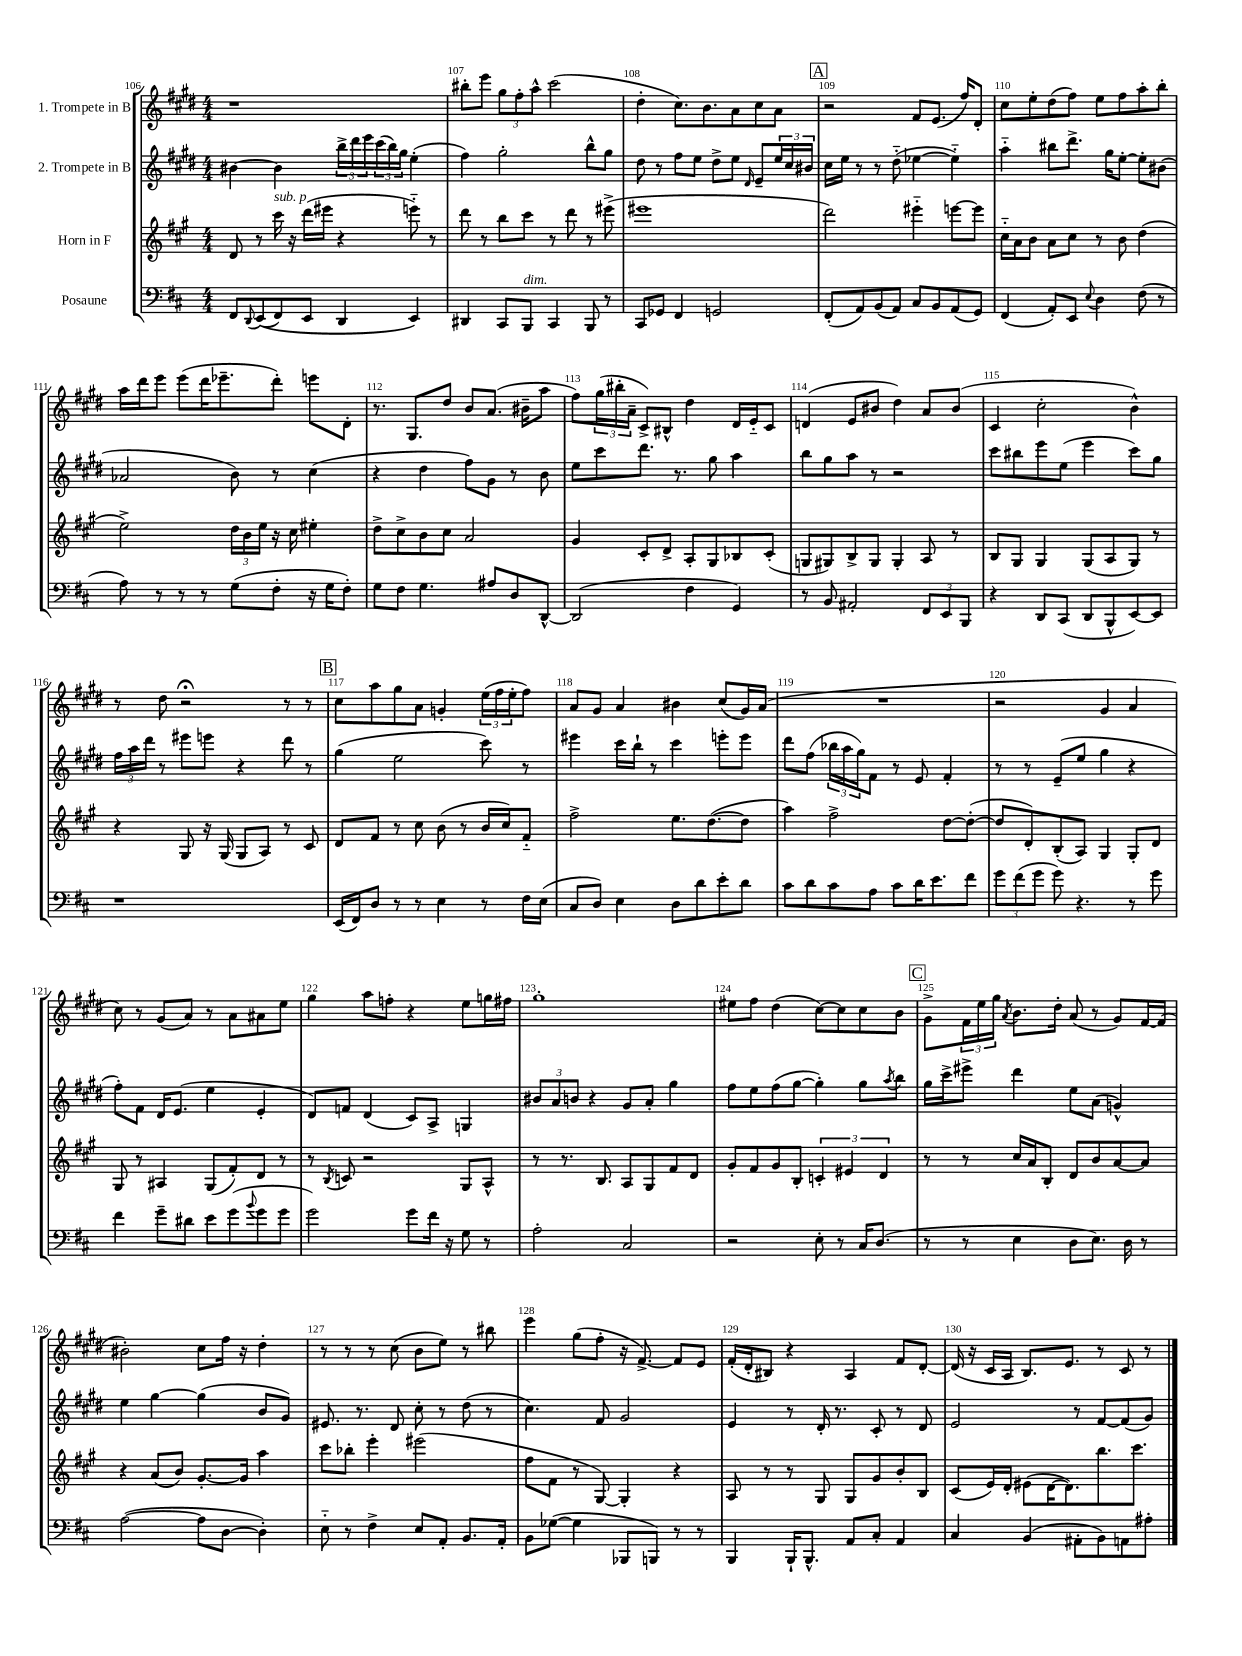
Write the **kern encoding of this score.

**kern	**kern	**kern	**kern
*part4	*part3	*part2	*part1
*staff4	*staff3	*staff2	*staff1
*I"Posaune	*I"Horn in F	*I"2. Trompete in B	*I"1. Trompete in B
*clefF4	*clefG2	*clefG2	*clefG2
*k[f#c#]	*k[f#c#g#]	*k[f#c#g#d#]	*k[f#c#g#d#]
*M4/4	*M4/4	*M4/4	*M4/4
=106	=106	=106	=106
8FF#/L	8d/	[4b#X\	1r
8qqDD/	.	.	.
((8EE/	8r	.	.
!	!LO:TX:a:i:t=sub. p	!	!
8FF#/)	16ccc#\	4b#\]	.
.	16r	.	.
8EE/J	(16ddd\LL	.	.
.	16eee#X\JJ	.	.
4DD/	4r	24bb^\LL	.
.	.	24ddd#\	.
.	.	24eee\	.
.	.	(24ccc#\	.
.	.	24bb\)	.
.	.	24gg#\JJ	.
4EE/)	8eeen\)	(4ee'\	.
.	8r	.	.
=107	=107	=107	=107
4DD#X/	8ddd\	4ff#\)	8bb#X'\L
.	8r	.	8eee\J
8CC#/L	8bb\L	2gg#'\	12gg#\L
.	.	.	12ff#'\
!LO:TX:a:i:t=dim.	!	!	!
8BBB/J	8ccc#\J	.	.
.	.	.	12aa^^\J
4CC#/	8r	.	(2ccc#\
.	8ddd\	.	.
8BBB/	8r	8bb^^\L	.
8r	(8eee#X^\	8gg#\J	.
=108	=108	=108	=108
8CC#/L	1eee#X	8dd#\	4dd#'\
8GG-X/J	.	8r	.
4FF#/	.	8ff#\L	8.cc#\L)
.	.	8ee\J	.
.	.	.	8.b\
2GGn/	.	8dd#^\L	.
.	.	8ee\J	8a\
.	.	16qqd#/	.
.	.	8e~/L	8cc#\
.	.	24ee/L	8a\J
.	.	24cc#/	.
.	.	24b#X/JJ	.
!!LO:REH:place=s1:t=A
=109	=109	=109	=109
(8FF#'/L	2ddd\)	16cc#\LL	2r
.	.	16ee\JJ	.
8AA/)	.	8r	.
(8BB/	.	8r	.
8AA/J)	.	(8dd#\	.
8C#/L	4eee#X\	[4ee-X\	8f#/L
8BB/	.	.	(8.e/J
(8AA/	[8eeen\L	4ee-\])	.
.	.	.	16ff#/KL)
8GG/J)	8eee\J]	.	8d#'/J
=110	=110	=110	=110
(4FF#/	16cc#\LL	4aa\	8cc#\L
.	16a\J	.	.
.	8b\J	.	8ee'\
8AA'/L)	8a\L	8bb#X\L	(8dd#\
8EE/J	8cc#\J	8.ddd#^\J	8ff#\J)
8qqE/	.	.	.
4D\	8r	.	8ee\L
.	.	16gg#\KL	.
.	8b\	[8ee'\J	8ff#\
(8F#\	(4dd\	8ee'\L]	8aa'\
8r	.	(8b#X\J	8bb'\J
!!LO:LB:g=z
=111	=111	=111	=111
8A\)	2ee^\)	2a-X/	16aa\LL
.	.	.	16ddd#\J
8r	.	.	8eee\J
8r	.	.	(8eee\L
8r	.	.	16ddd#\K
.	.	.	8.eee-X~\
(8G\L	24dd\LL	8b\)	.
.	24b\	.	.
.	24ee\JJ	.	.
8F#'\J	16r	8r	8ddd#'\J)
.	16cc#\	.	.
16r	4ee#X'\	(4cc#\	8eeen\L
16G\KL	.	.	.
8F#'\J)	.	.	8d#'\J
=112	=112	=112	=112
8G\L	8dd^\L	4r	8.r
8F#\J	8cc#^\	.	.
.	.	.	8.G#/L
4.G\	8b\	4dd#\	.
.	8cc#\J	.	8dd#/J
.	2a/	8ff#\L)	8b/L
8A#X/L	.	8g#\J	(8.a/J
8D/	.	8r	.
.	.	.	16b#X~\KL
[8DD^^/J	.	8b\	8aa\J
=113	=113	=113	=113
(2DD/]	4g#/	8ee\L	8ff#\L)
.	.	8ccc#\	(24gg#\L
.	.	.	24bb#X'\
.	.	.	24a~\JJ
.	8c#'/L	8.ddd#\J	8c#^/L)
.	8d^/J	.	8B#X^^/J
.	.	8.r	.
4F#\	8A'/L	.	4dd#\
.	8G#/	8gg#\	.
4GG/)	8B-X/	4aa\	16d#/LL
.	.	.	16e/J
.	(8c#'/J	.	8c#/J
=114	=114	=114	=114
8r	8Gn/L	8bb\L	(4dn/
8BB/	8G#X/)	8gg#\	.
2AA#X'/	8B^/	8aa\J	8e/L
.	8G#/J	8r	8b#X/J
.	4G#'/	2r	4dd#\)
12FF#/L	8A/	.	8a/L
12EE/	.	.	.
.	8r	.	(8b#/J
12BBB/J	.	.	.
=115	=115	=115	=115
4r	8B/L	8ccc#\L	4c#/
.	8G#/J	8bb#X\	.
8DD/L	4G#/	8eee\	2cc#'\
(8CC#/J	.	(8ee\J	.
8DD/L	(8G#/L	4eee\	.
8BBB^^/	8A/	.	.
[8EE/)	8G#/J)	8ccc#\L)	4b^^\)
8EE/J]	8r	8gg#\J	.
!!LO:LB:g=z
=116	=116	=116	=116
1r	4r	24ff#\LL	8r
.	.	24aa\	.
.	.	24ddd#\JJ	.
.	.	8r	8dd#\
.	8G#/	8eee#X\L	2r;<
.	16r	8eeen\J	.
.	(16G#/	.	.
.	8G#/L	4r	.
.	8A/J)	.	.
.	8r	8ddd#\	8r
.	8c#/	8r	8r
!!LO:REH:place=s1:t=B
=117	=117	=117	=117
(16EE/LL	8d/L	(4gg#\	8cc#\L
16FF#/J)	.	.	.
8D/J	8f#/J	.	8aa\
8r	8r	2ee\	8gg#\
8r	8cc#\	.	8a\J
4E\	(8b\	.	4gn'/
.	8r	.	.
8r	16b/LL	8ccc#\)	(24ee\LL
.	.	.	24ff#\
.	16cc#/J)	.	.
.	.	.	24ee'\J
16F#\LL	8f#/J	8r	8ff#\J)
(16E\JJ	.	.	.
=118	=118	=118	=118
8C#/L	2ff#^\	4eee#X\	8a/L
8D/J)	.	.	8g#/J
4E\	.	16ccc#\LL	4a/
.	.	16bb`\JJ	.
.	.	8r	.
8D\L	8.ee\L	4ccc#\	4b#X\
8d\	.	.	.
.	([8.dd\	.	.
8e'\	.	8eeen'\L	(8cc#/L
8d\J	8dd\J]	8eee\J	16g#/L)
.	.	.	(16a/JJ
=119	=119	=119	=119
8c#\L	4aa\)	8ddd#\L	1r
8d\	.	(8ff#\J	.
8c#\	2ff#^\	24bb-X\LL	.
.	.	24aa\	.
.	.	24gg#\J)	.
8A\J	.	8f#\J	.
8c#\L	.	8r	.
16d\K	.	8e/	.
8.e\	.	.	.
.	[8dd\L	4f#'/	.
8f#\J	(8dd'\J_	.	.
=120	=120	=120	=120
12g\L	8dd/L]	8r	2r
(12f#\	.	.	.
.	8d'/)	8r	.
12g\J	.	.	.
8g\)	(8B'/	(8e~/L	.
4.r	8A/J)	8ee/J	.
.	4G#/	4gg#\	4g#/
8r	8G#'/L	4r	4a/
8g\	8d/J	.	.
!!LO:LB:g=z
=121	=121	=121	=121
4f#\	8G#/	8ff#'\L)	8cc#\)
.	8r	8f#\J	8r
8g~\L	4A#X/	16d#/KL	(8g#/L
.	.	(8.e/J	.
8d#X\J	.	.	8a/J)
8e\L	(8G#/L	4ee\	8r
(8g\	8f#'/)	.	8a\L
8qqb/	.	.	.
8g\	8d/J	4e'/	8a#X\
8g\J	8r	.	8ee\J
=122	=122	=122	=122
2g\)	8r	8d#/L)	4gg#\
.	8qB/	.	.
.	8cn/	8fn/J	.
.	2r	(4d#/	8aa\L
.	.	.	8ffn'\J
8g\L	.	8c#/L)	4r
16f#\Jk	.	8A^/J	.
16r	.	.	.
8G\	8G#/L	4Gn/	8ee\L
8r	8A^^/J	.	16ggn\L
.	.	.	16ff#X\JJ
=123	=123	=123	=123
2A'\	8r	12b#X/L	1gg#'
.	.	12a/	.
.	8.r	.	.
.	.	12bn/J	.
.	.	4r	.
.	8.B/	.	.
2C#/	8A/L	8g#/L	.
.	8G#/	8a'/J	.
.	8f#/	4gg#\	.
.	8d/J	.	.
=124	=124	=124	=124
2r	8g#'/L	8ff#\L	8ee#X\L
.	8f#/	8ee\	8ff#\J
.	8g#/	(8ff#\	(4dd#\
.	8B'/J	[8gg#\J	.
8E'\	6cn'/	4gg#'\])	[8cc#\L)
8r	.	.	8cc#\]
.	6e#X/	.	.
16C#/KL	.	8gg#\L	8cc#\
(8.D/J	.	.	.
.	6d/	.	.
.	.	8qaa/	.
.	.	8bb\J	8b\J
!!LO:REH:place=s1:t=C
=125	=125	=125	=125
8r	8r	16gg#\LL	8g#^\L
.	.	16ccc#^\J	.
8r	8r	8eee#X^\J	24f#\L
.	.	.	24ee\
.	.	.	24gg#\JJ
.	.	.	8qa/
4E\	16cc#/LL	4ddd#\	8.b\L
.	16a/J	.	.
.	8B'/J	.	.
.	.	.	16dd#'\Jk
8D\L	8d/L	8ee\L	(8a/
8.E\J)	8b/	(8a\J	8r
.	[8a/	4gn^^/)	8g#/L)
16D\	.	.	.
8r	8a/J]	.	[16f#/L
.	.	.	(16f#/JJ]
!!LO:LB:g=z
=126	=126	=126	=126
([2A\	4r	4ee\	2b#X'\)
.	(8a/L	[4gg#\	.
.	8b/J)	.	.
8A\L]	[8.g#'/L	(4gg#\]	8cc#\L
[8D\J	.	.	16ff#\Jk
.	16g#/Jk]	.	16r
4D'\])	4aa\	8b/L	4dd#'\
.	.	8g#/J)	.
=127	=127	=127	=127
8E\	8ccc#\L	8.e#X/	8r
8r	8bb-X'\J	.	8r
.	.	8.r	.
4F#^\	4eee'\	.	8r
.	.	8d#/	(8cc#\
8E/L	(2eee#X\	8cc#'\	8b\L
8AA'/J	.	8r	8ee\J)
8.BB/L	.	(8dd#\	8r
.	.	8r	8bb#X\
16AA'/Jk	.	.	.
=128	=128	=128	=128
8BB\L	8ff#\L	4.cc#\)	4eee\
([8G-X\J	8f#\J	.	.
4G-\]	8r	.	(8gg#\L
.	[8G#/)	8f#/	8ff#'\J
8BBB-X/L	4G#'/]	2g#/	16r
.	.	.	[8.f#^/)
8BBBn/J)	.	.	.
8r	4r	.	8f#/L]
8r	.	.	8e/J
=129	=129	=129	=129
4BBB/	8A/	4e/	(16f#'/LL
.	.	.	16d#'/J
.	8r	.	8B#X/J)
16BBB`/KL	8r	8r	4r
8.BBB^^/J	.	.	.
.	8G#/	16d#'/	.
.	.	8.r	.
8AA/L	8G#/L	.	4A/
8C#'/J	8g#/	8c#'/	.
4AA/	8b'/	8r	8f#/L
.	8B/J	8d#/	[8d#'/J
=130	=130	=130	=130
4C#/	(8c#/L	2e/	(16d#/]
.	.	.	16r
.	16e/L)	.	16c#/LL
.	16d'/JJ	.	16A/JJ
(4BB/	(8e#X\L	.	8.B/L)
.	[16d\K	.	.
.	8.d\])	.	8.e/J
8AA#X'\L	.	8r	.
8BB\)	8.bb\	[8f#/L	8r
8AAn\	.	(8f#/]	8c#/
.	8.ccc#\J	.	.
8A#X'\J	.	8g#/J)	8r
==	==	==	==
*-	*-	*-	*-
